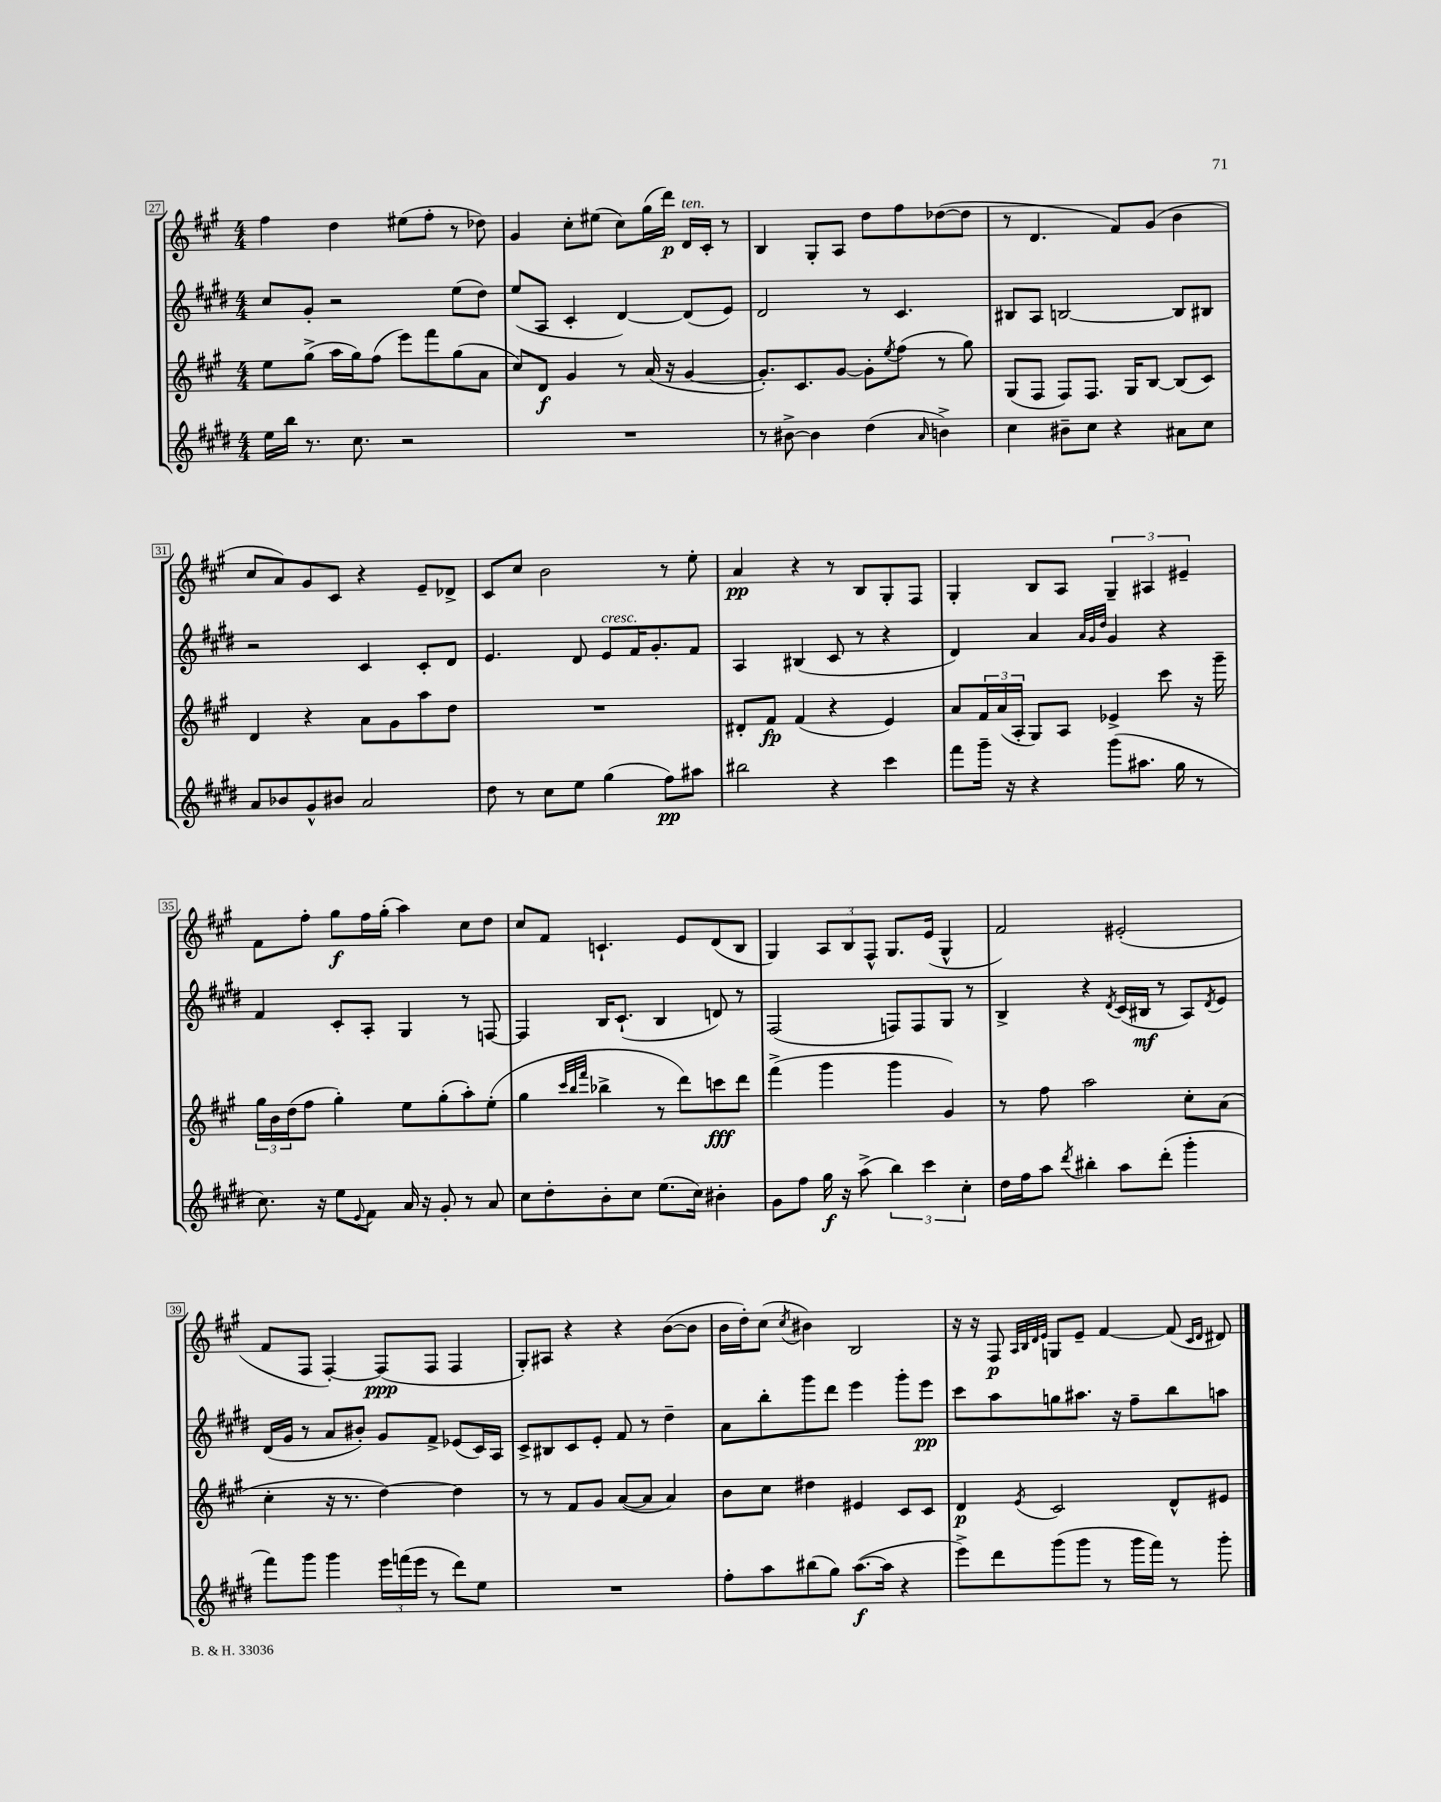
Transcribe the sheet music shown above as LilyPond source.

<<
\new StaffGroup <<
\new Staff = "s0" {
    \clef treble \key a \major \numericTimeSignature \time 4/4
    fis''4 d''4 eis''8( fis''8-. r8 des''8) |
    gis'4 cis''8-. eis''8( cis''8) gis''16( d'''16\p) d'16^\markup { \italic "ten." } cis'16-. r8 |
    b4 gis8-. a8 d''8 fis''8 des''8~( des''8 |
    r8 d'4. fis'8) gis'8( b'4 |
    cis''8 a'8) gis'8 cis'8 r4 e'8-- des'8-> |
    cis'8 cis''8 b'2 r8 e''8-. |
    a'4\pp r4 r8 b8 gis8-. fis8 |
    gis4-. b8 a8 \tuplet 3/2 { gis4-- ais4 eis'4-- } |
    fis'8 fis''8-. gis''8\f fis''16 gis''16-.( a''4) cis''8 d''8 |
    cis''8 fis'8 c'4.-! e'8 d'8( b8 |
    gis4) \tuplet 3/2 { a8 b8 fis8-^ } gis8. e'16( gis4-^ |
    fis'2) eis'2-.( |
    fis'8 fis8 fis4~-.) fis8\ppp( fis8 fis4 |
    gis8-.) ais8 r4 r4 b'8~( b'8 |
    b'16 d''16-.) cis''8( \acciaccatura { cis''8 } bis'4) b2 |
    r16 r16 fis8\p \grace { a32 b32 d'32 e'32 } g8 e'8-- fis'4~ fis'8( \grace { cis'16 d'16 } dis'8) \bar "|." |
}
\new Staff = "s1" {
    \clef treble \key e \major \numericTimeSignature \time 4/4
    cis''8 gis'8-. r2 e''8( dis''8) |
    e''8( a8 cis'4-. dis'4~) dis'8( e'8) |
    dis'2 r8 cis'4. |
    bis8 a8 b2~ b8 bis8 |
    r2 cis'4 cis'8-. dis'8 |
    e'4. dis'8 e'8^\markup { \italic "cresc." } fis'16 gis'8.-. fis'8 |
    a4 bis4( cis'8 r8 r4 |
    dis'4) a'4 \grace { a'32 gis'32 dis''32 } gis'4 r4 |
    fis'4 cis'8-. a8-. gis4 r8 f8~ |
    f4 b16 cis'8.-!( b4 d'8) r8 |
    fis2( f8) f8 gis8 r8 |
    b4-> r4 \acciaccatura { dis'8 } cis'16( bis16\mf r8 a8) \acciaccatura { dis'8 } e'8 |
    dis'16( gis'16 r8 a'8 bis'8-.) gis'8 fis'8-> ees'8( cis'16) a16 |
    cis'8-> bis8 cis'8 e'8-. fis'8 r8 dis''4-- |
    a'8 b''8-. gis'''8 dis'''8 e'''4 gis'''8-. e'''8\pp |
    cis'''8 a''8 g''8 ais''8. r16 fis''8-- b''8 a''8 \bar "|." |
}
\new Staff = "s2" {
    \clef treble \key a \major \numericTimeSignature \time 4/4
    e''8 gis''8->( a''16 gis''16) fis''8( e'''8) fis'''8 gis''8( a'8 |
    cis''8) d'8\f gis'4 r8 a'16( r16 gis'4~ |
    gis'8.-.) cis'8. gis'8~ gis'8-. \acciaccatura { e''8 } fis''8( r8 gis''8) |
    gis8( fis8 fis8) fis8. gis16 b8~ b8( cis'8) |
    d'4 r4 a'8 gis'8 a''8 d''8 |
    R1 |
    dis'8-. fis'8\fp fis'4( r4 e'4) |
    a'8 \tuplet 3/2 { fis'16 a'16( a16-. } gis8) a8 ees'4-> cis'''8 r16 gis'''16-- |
    \tuplet 3/2 { gis''16 b'16 d''16( } fis''8 gis''4-.) e''8 gis''8-.( a''8-.) e''8-.( |
    gis''4 \grace { cis'''32 b''32 fis'''32 } bes''4-> r8 d'''8) c'''8\fff d'''8 |
    fis'''4->( gis'''4 gis'''4 gis'4) |
    r8 fis''8 a''2 cis''8-. a'8( |
    cis''4-. r16 r8. d''4~) d''4 |
    r8 r8 fis'8 gis'8 a'8~( a'8 a'4) |
    b'8 cis''8 dis''4 eis'4 cis'8 cis'8 |
    d'4\p \acciaccatura { e'8 } cis'2 d'8-^ eis'8 \bar "|." |
}
\new Staff = "s3" {
    \clef treble \key e \major \numericTimeSignature \time 4/4
    e''16 b''16 r8. cis''8. r2 |
    R1 |
    r8 bis'8~-> bis'4 dis''4( \grace { a'16 } b'4->) |
    cis''4 bis'8-- cis''8 r4 ais'8 cis''8 |
    a'8 bes'8 gis'8-^ bis'8 a'2 |
    dis''8 r8 cis''8 e''8 gis''4( fis''8\pp) ais''8 |
    bis''2 r4 cis'''4 |
    fis'''8 gis'''16-- r16 r4 gis'''8( ais''8. gis''16 r8 |
    cis''8.) r16 e''8 \appoggiatura { e'8 } fis'8 a'16 r16 gis'8-. r8 a'8 |
    cis''8 dis''8-. b'8-. cis''8 e''8.( cis''16) bis'4-. |
    gis'8 fis''8 gis''16\f r16 a''8->( \tuplet 3/2 { b''4) cis'''4 cis''4-. } |
    dis''16 fis''16 a''8 \acciaccatura { dis'''8 } bis''4-. a''8 dis'''8-.( gis'''4-. |
    fis'''8) gis'''8 gis'''4 \tuplet 3/2 { e'''16 f'''16( e'''16 } r8 dis'''8) e''8 |
    R1 |
    fis''8-. a''8 bis''8( gis''8) a''8.~\f( a''16 r4 |
    e'''8->) dis'''8 gis'''8( gis'''8 r8 gis'''16 fis'''16) r8 gis'''8-. \bar "|." |
}
>>
>>
\layout { \context { \Score currentBarNumber = #27 \override BarNumber.stencil = #(make-stencil-boxer 0.1 0.3 ly:text-interface::print) } }
